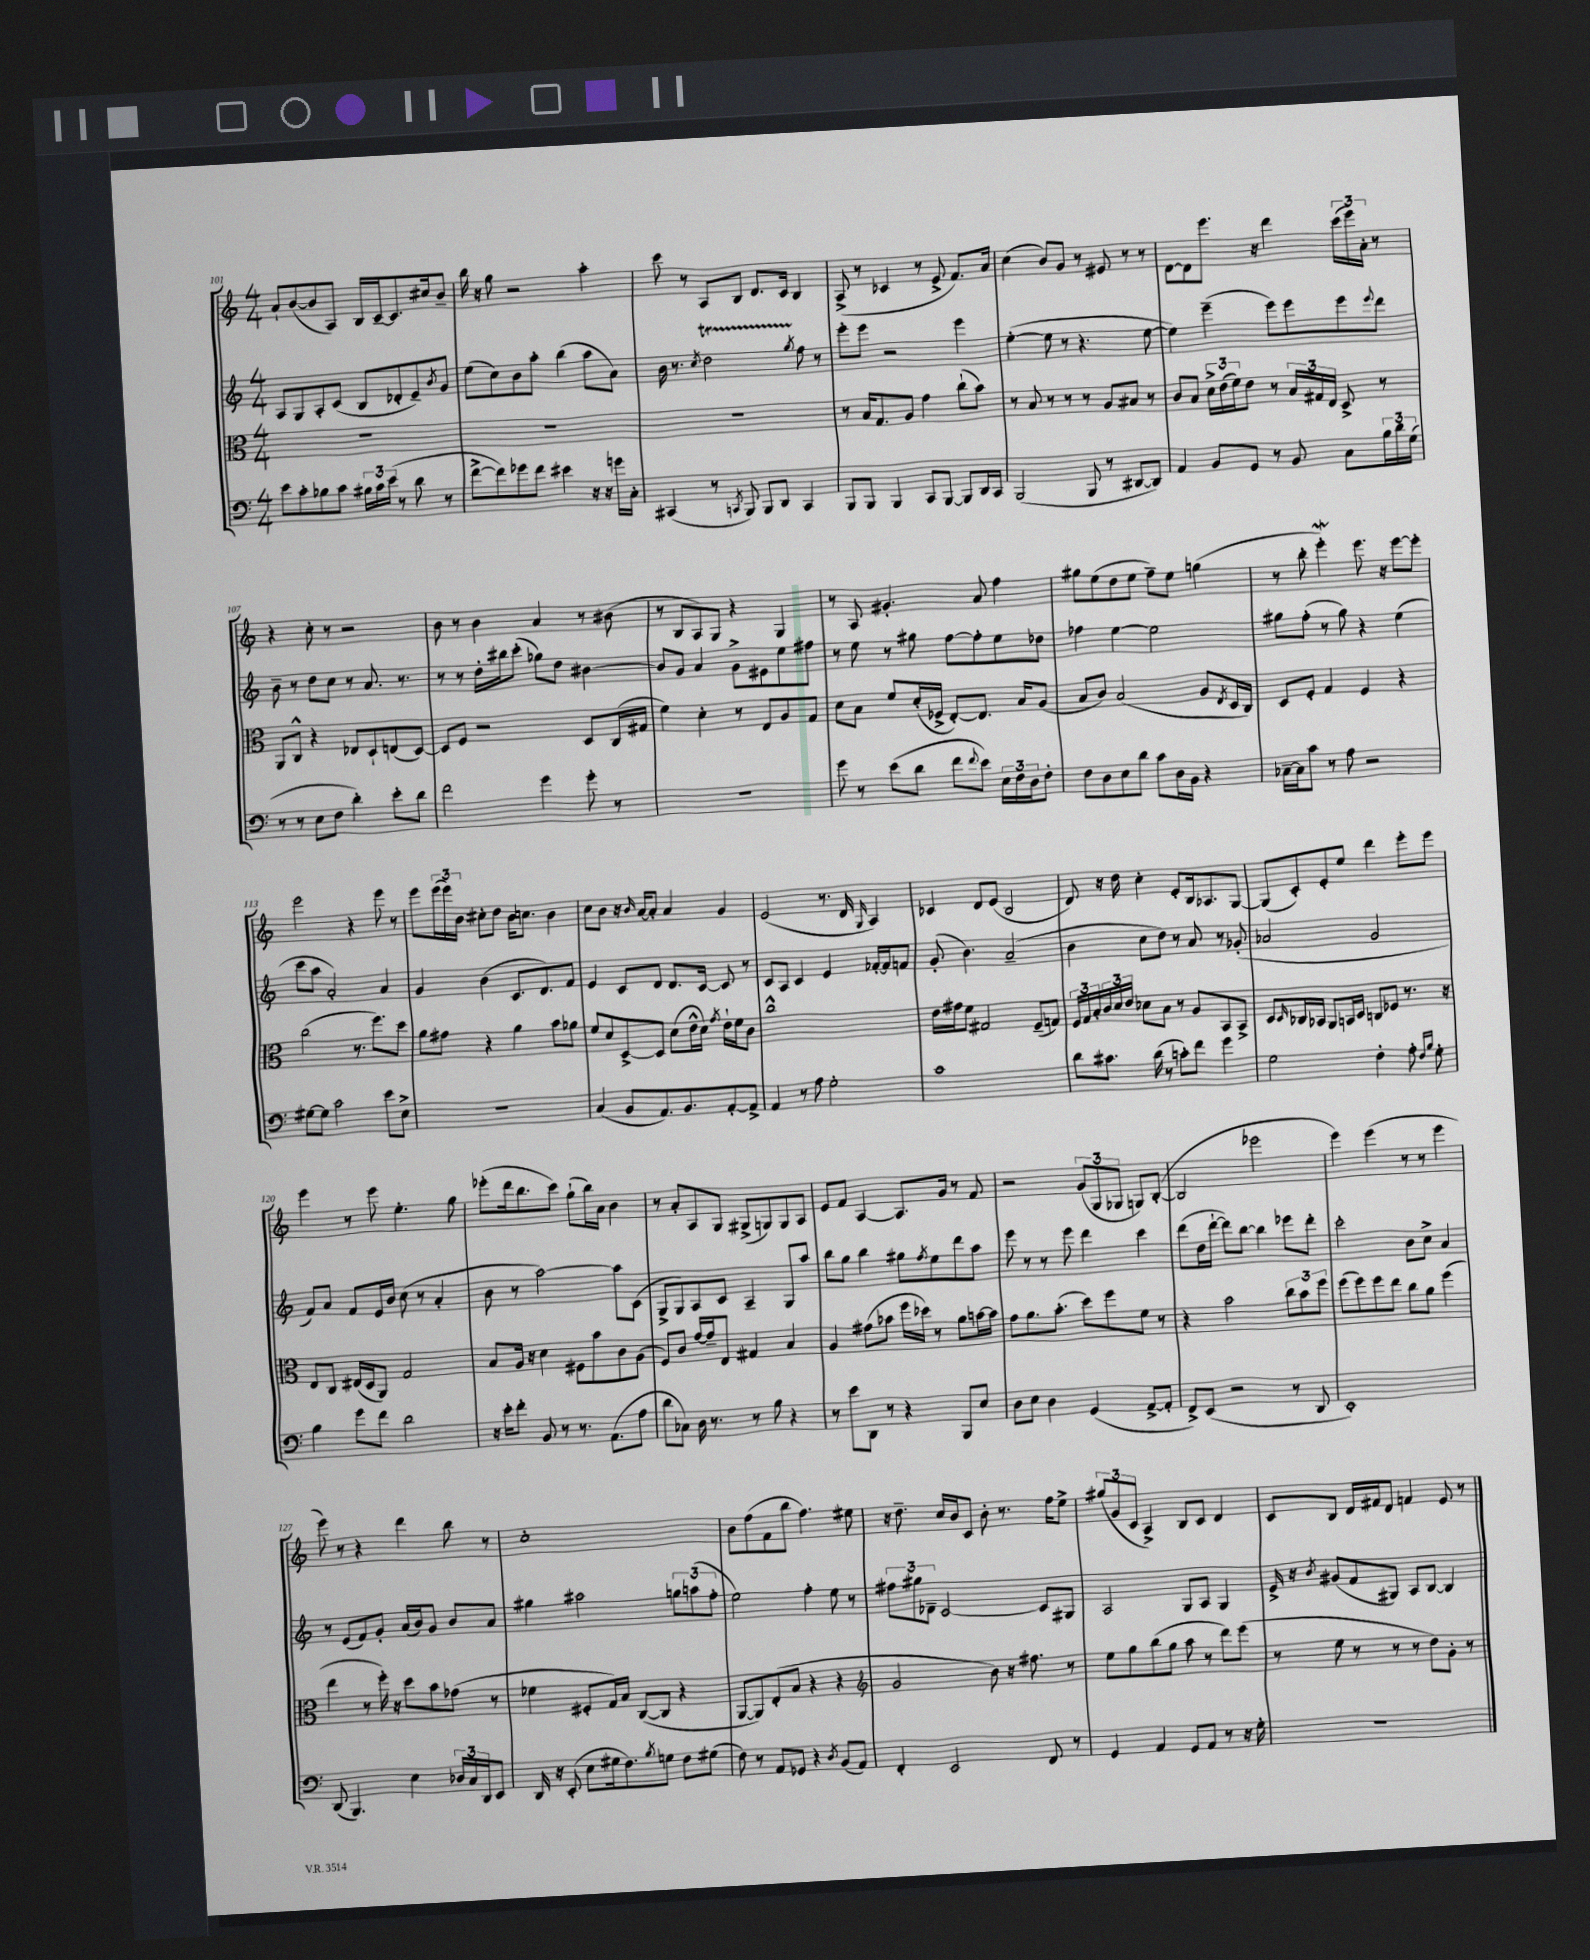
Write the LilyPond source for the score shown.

<<
\new StaffGroup <<
\new Staff = "s0" {
    \clef treble \key c \major \numericTimeSignature \time 4/4
    a'8-! b'8~( b'8 a8) b16 c'16~-- c'8. cis''16 b'8-- |
    b''16 r16 g''8 r2 a''4-. |
    c'''8 r8 a8 b8 d'8. c'16 b4 |
    a8->( r8 ces'4 r8 e'8-> f'8.) a'16 |
    c''4( b'8) g'8 r8 eis'8 r8 r8 |
    d'8~ d'8 e'''8. r16 d'''4 \tuplet 3/2 { c'''16( e'''16) a'16-. } r8 |
    r4 c''8-. r8 r2 |
    b'8 r8 b'4 a'4 r8 bis'8( |
    r8 b8 a8) g8 r4 g4 |
    r8 a8 gis'4.-. a'8 f''4 |
    gis''8 e''8( d''8 e''8 f''8--) e''8 g''4( |
    r8 b''8-. e'''4-.\mordent) e'''8. r16 e'''8~ e'''8-. |
    e'''2 r4 e'''8 r8 |
    e'''8 \tuplet 3/2 { e'''16( e'''16) b'16 } cis''8-. d''8 b'16 c''8. b'4 |
    c''8 b'8 r16 \grace { b'16 } a'16~ a'8-. a'4 g'4 |
    e'2( r8. d'16 \grace { g16 } a4) |
    ces'4 d'8 e'8( b2 |
    d'8) r16 d''16 c''4-. e'8-. b16 aes8. g8~ |
    g8( c'8-.) e'8-. e''8 d'''4 e'''8-. e'''8 |
    e'''4 r8 e'''8 e''4.-. g''8 |
    ees'''8-.( d'''16 b''8. c'''8) g''8-!( b''16) a'16 b'4 |
    r8 a'8-. a8 g8 gis8->( g8) g8 a8 |
    e'8 f'8 a4~ a8. g'16 r8 f'8 |
    r2 \tuplet 3/2 { g'8( g8 ges8 } g8) b8~-.( |
    b2 ees'''2 |
    e'''4) e'''4( r8 r8 e'''4 |
    e'''8) r8 r4 d'''4 b''8 r8 |
    c''1-. |
    b'8 f''8( f'8 b''8 f''4.) eis''8 |
    r16 d''8.-- c''16 b'16 c'8 b'8-. r8. f''16 e''8-> |
    \tuplet 3/2 { gis''8( g'8 c'8 } a4->) b8 c'8 d'4 |
    c'8 b8 d'16 fis'16 d'8 f'4 e'8 r8 \bar "|." |
}
\new Staff = "s1" {
    \clef treble \key c \major \numericTimeSignature \time 4/4
    a8 g8 a8-. c'8( b8 des'8-. e'8--) \acciaccatura { b'8 } g'8 |
    e''8( c''8) b'8 a''8-. b''4( a''8 a'8) |
    b'16 r8. \acciaccatura { c''8 } d''2\startTrillSpan \acciaccatura { g''8 } f''8\stopTrillSpan r8 |
    e'''8-. e'''8 r2 e'''4 |
    e''4~-.( e''8 r8 r4. e''8~ |
    e''4) e'''4--( e'''8) e'''8 e'''8 \appoggiatura { e'''8 } d'''8 |
    b'8-- r8 d''8 c''8 r8 a'8. r8. |
    r8 r8 d''16-. bis''16 c'''8-.( ges''8) d''8 bis'4~ |
    bis'8 g'8 a'4 g'8-> eis'8 e''8 fis''8 |
    r8 e''8 r8 gis''8 f''8~ f''8-. e''8 des''8 |
    fes''4 e''4~ e''2 |
    gis''8 f''8-.( r8 gis''8) r4 e''4( |
    c'''8 a''8 a'2-.) a'4 |
    g'4 b'4( c'8. d'8.) f'8 |
    e'4 c'8 d'8 d'8. c'16~ c'8 r8 |
    c'8 a8 c'4 e'4 fes'16~-. fes'16 f'8 |
    g'8-.( b'4.) a'2--( |
    b'4 c''8 d''8) r8 a'8 r8 ges'8-.( |
    aes'2 g'2 |
    f'8) a'8 f'8 e'16 b'16 c''8( r8 a'4-. |
    b'8 r8 a''2~) a''8 c'8( |
    g8-> g8) a8 c'8 a4-- g8 a''8 |
    b''8 g''8 b''4 gis''8 \acciaccatura { f''8 } e''8 d'''8 a''8 |
    e'''8 r8 r8 e'''8 d'''4 c'''4 |
    d'''8( d''16 d'''16~-! d'''8) b''8~ b''4 ees'''8 d'''8-. |
    c'''2-. b'8 c''8-> a'4 |
    r8 e'8( f'8) g'8-. a'16( b'16) g'8 b'8 a'8 |
    gis''4 ais''2 \tuplet 3/2 { g''8 a''8( f''8-. } |
    e''2) f''4-. e''8 r8 |
    \tuplet 3/2 { fis''8 gis''8 des'8-- } c'2~ c'8 gis8 |
    a2 g8 a8 g4 |
    e'16-> r16 \acciaccatura { b'8 } gis'8( f'8 gis8) a8 b8~ b4 \bar "|." |
}
\new Staff = "s2" {
    \clef alto \key c \major \numericTimeSignature \time 4/4
    R1 |
    R1 |
    R1 |
    r8 b16 g8. a8 g'4 c''8-!( b'8) |
    r8 b8 r8 r8 r8 a8 bis8 r8 |
    c'8 b8 \tuplet 3/2 { d'16-> e'16( f'16) } e'8 r8 \tuplet 3/2 { b16 gis16 e16 } d8-> r8 |
    a,8 c8-^ r4 ees8 d8-! e8( d8~) |
    d8 f8 r2 d8 c16( gis16 |
    f'4) d'4-. r8 e8 a8 g8 |
    d'8 b8 f'8 d'16-.( fes16-> e8~-.) e8. b16 a8( |
    b8 c'8) b2( a8 \acciaccatura { e8 } d16 c16) |
    d8 f8-. g4 f4 r4 |
    c''2( r8. f''8.) d''8 |
    a'8 gis'8 r4 a'4 b'8 aes'8 |
    f'8 d'8 d8~-> d8 d'8( e'16-^ d'16) \acciaccatura { g'8 } e'16-! f'16 c'8 |
    c''1-^ |
    e'16 gis'16 f'8 gis2 f8--( g8) |
    \tuplet 3/2 { f16 g16 b16-. } \tuplet 3/2 { c'16 d'16 e'16 } des'8 b8 r8 a8 b,8 b,8-> |
    d8 \grace { d16 } ces16 bes,16 a,8 b,16 d16 c8 fes8 r8. r16 |
    e8 c8 eis16( d16 a,8) g2 |
    b8 a16 r16 d'4 fis8 b'8 c'8 a8( |
    f8) c'8 g'16~ g'16-- e8 gis4 b4 |
    a4 gis'8( bes'8 f''16 des''16) r8 a'8 b'16~ b'16 |
    g'8 a'8. b'8.-.( d''8) f''8 f'8 r8 |
    r4 b'2 \tuplet 3/2 { c''8 b'8 f''8 } |
    f''8( f''8) f''8 e''8 c''8 a'8 f''4( |
    e''4 r8 f''16-.) r16 d''8 b'8 ges'8( r8 |
    fes'4 fis8-. g16) b16 c8~( c8 r4 |
    a,8~ a,8) e8-.( b8 r4 r4 |
    \clef treble g'2 b'8) r16 fis''8. r8 |
    e''8 g''8 b''8( g''8 a''8 r8 d'''8) e'''8( |
    r8 e''8 r8 r8 r8 d''8) g'8-. r8 \bar "|." |
}
\new Staff = "s3" {
    \clef bass \key c \major \numericTimeSignature \time 4/4
    e'8 c'8-. bes8 c'8 \tuplet 3/2 { bis16 c'16 e'16( } r8 d'8 r8 |
    f'8~-> f'8) ges'8 f'8 eis'4 r16 r16 g'16 c16-. |
    cis,4( r8 \acciaccatura { c,8 } b,,8) b,,8 d,8 c,4 |
    b,,8 b,,8 b,,4 c,8 b,,8~ b,,8 d,16 c,16 |
    b,,2( b,,8 r8 dis,8~ dis,8) |
    a,4 b,8 g,8 r8 b,8 c8 \tuplet 3/2 { b16 d'16 g16( } |
    r8 r8 e8 f8 d'4-.) e'8-. d'8 |
    f'2 g'4 g'8-. r8 |
    R1 |
    g'8 r8 e'8( d'8 f'8 \appoggiatura { f'8 } e'8) \tuplet 3/2 { e16 f16 d16 } f8-. |
    f8 d8 e8 d'8 c'8 d16 b,16 r4 |
    ces16~-- ces16 c'8 r8 a8 r2 |
    gis8~ gis8 c'2 e'8 e8-> |
    R1 |
    c4( b,8 a,8.) b,8. a,8~-. a,8-> |
    a,4 r8 a8 g2-. |
    c'1 |
    d'8 cis'8. d'16( r8 c'8-.) f'8 g'4 |
    g2 f4-. a8-. \grace { f16 b16 } g8-. |
    b4 g'8 f'8 d'2 |
    r16 e'16-. f'8-. b,8 r8 r8. a,8.( a8 |
    d'8 ces8) d16 r8. r8 b8 r4 |
    r8 e'8 d,8 r8 r4 b,,8 e8 |
    d8 e8 d4 g,4( a,8~-> a,8-. |
    f,8->) e,8( r2 r8 d,8 |
    e,1-.) |
    d,8( b,,4.) e4 \tuplet 3/2 { des16 c16 d,16 } e,8 |
    d,16 r16 e,8-.( e8 gis16 f8.) \acciaccatura { b8 } g8 f8 gis8( |
    f8) r8 a,8 ges,8 r4 \acciaccatura { d8 } b,8( a,8) |
    f,4-. e,2 f,8 r8 |
    g,4 a,4 g,8 a,8 r8 r16 g16-. |
    R1 \bar "|." |
}
>>
>>
\layout { \context { \Score currentBarNumber = #101 } }
